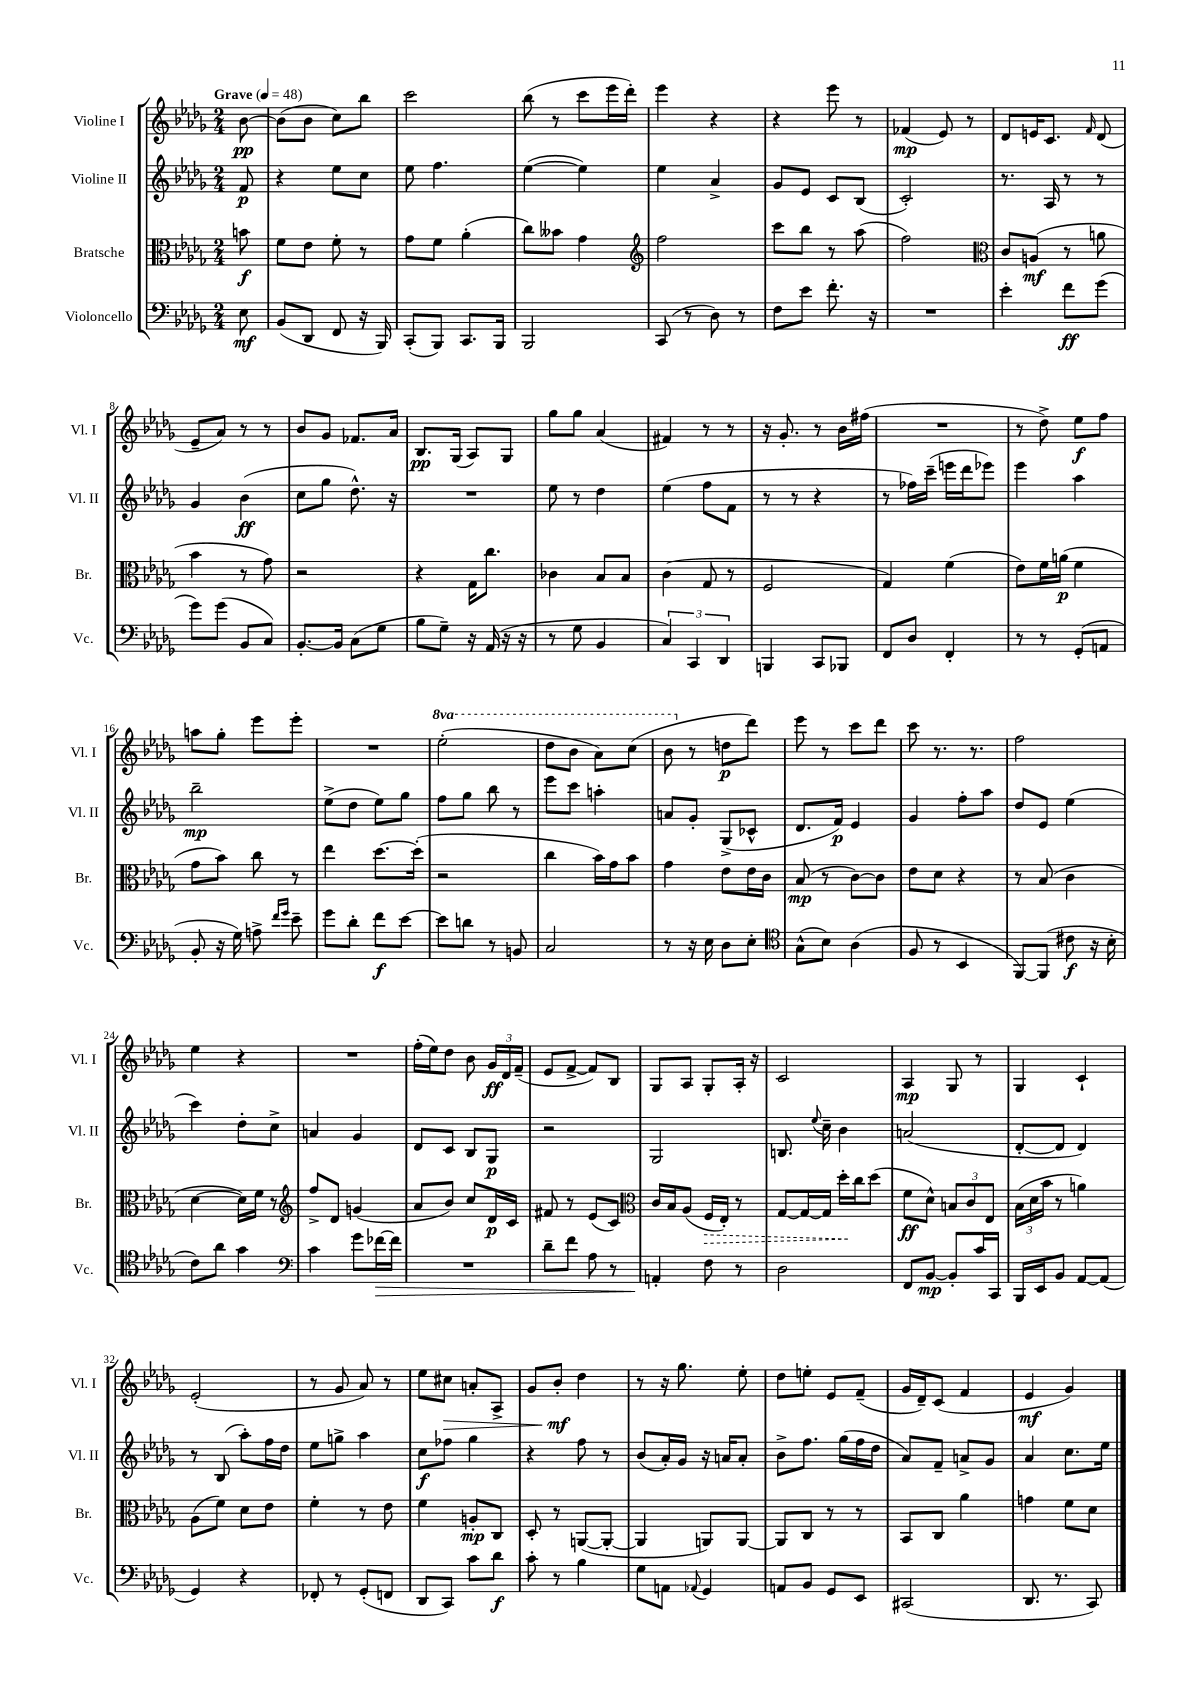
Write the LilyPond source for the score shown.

<<
\new StaffGroup <<
\new Staff = "s0" \with { instrumentName = "Violine I" shortInstrumentName = "Vl. I" } {
    \clef treble \key des \major \numericTimeSignature \time 2/4 \set Staff.ottavationMarkups = #ottavation-simple-ordinals \partial 8 \tempo "Grave" 4 = 48
    \autoBeamOff bes'8~\pp |
    bes'8[( bes'8] c''8[) bes''8] |
    c'''2 |
    bes''8( r8 c'''8[ ees'''16 des'''16]-.) |
    ees'''4 r4 |
    r4 ees'''8 r8 |
    fes'4\mp( ees'8) r8 |
    des'8[ e'16 c'8.] \grace { f'16 } des'8( |
    ees'8[-- aes'8]) r8 r8 |
    bes'8[ ges'8] fes'8.[ aes'16] |
    bes8.[\pp ges16]( aes8[) ges8] |
    ges''8[ ges''8] aes'4( |
    fis'4) r8 r8 |
    r16 ges'8.-. r8 bes'16[ fis''16]( |
    R2 |
    r8 des''8->) ees''8[\f f''8] |
    a''8[ ges''8]-. ees'''8[ ees'''8]-. |
    R2 |
    \ottava #1 ees'''2-.( |
    des'''8[ bes''8] aes''8[) c'''8]( |
    bes''8 \ottava #0 r8 d''8[\p des'''8]) |
    ees'''8 r8 c'''8[ des'''8] |
    c'''8 r8. r8. |
    f''2 |
    ees''4 r4 |
    R2 |
    f''16[-.( ees''16) des''8] bes'8 \tuplet 3/2 { ges'16[\ff des'16 f'16]--( } |
    ees'8[ f'8]~-> f'8[) bes8] |
    ges8[ aes8] ges8[-. aes16]-. r16 |
    c'2 |
    aes4\mp ges8 r8 |
    ges4 c'4-! |
    ees'2-.( |
    r8 ges'8 aes'8) r8 |
    ees''8[ cis''8]\> a'8[-. aes8]-> |
    ges'8[ bes'8]-.\mf\! des''4 |
    r8 r16 ges''8. ees''8-. |
    des''8[ e''8]-. ees'8[ f'8]--( |
    ges'16[ des'16--) c'8]( f'4 |
    ees'4\mf ges'4) \bar "|." |
}
\new Staff = "s1" \with { instrumentName = "Violine II" shortInstrumentName = "Vl. II" } {
    \clef treble \key des \major \numericTimeSignature \time 2/4 \partial 8
    \autoBeamOff f'8\p |
    r4 ees''8[ c''8] |
    ees''8 f''4. |
    ees''4~( ees''4) |
    ees''4 aes'4-> |
    ges'8[ ees'8] c'8[ bes8]( |
    c'2-.) |
    r8. aes16 r8 r8 |
    ges'4 bes'4\ff( |
    c''8[ ges''8] des''8.-^) r16 |
    R2 |
    ees''8 r8 des''4 |
    ees''4( f''8[ f'8] |
    r8 r8 r4 |
    r8 fes''16[) c'''16]--( e'''16[ des'''16 ees'''8]) |
    ees'''4 aes''4 |
    bes''2--\mp |
    ees''8[->( des''8] ees''8[) ges''8] |
    f''8[ ges''8] bes''8 r8 |
    ees'''8[ c'''8] a''4-. |
    a'8[ ges'8]-. ges8[->( ces'8]-^ |
    des'8.[ f'16]\p) ees'4 |
    ges'4 f''8[-. aes''8] |
    des''8[ ees'8] ees''4( |
    c'''4) des''8[-. c''8]-> |
    a'4 ges'4 |
    des'8[ c'8] bes8[ ges8]\p |
    r2 |
    ges2 |
    b8. \appoggiatura { ees''8 } c''16-- bes'4 |
    a'2( |
    des'8[~-. des'8] des'4) |
    r8 bes8( aes''8[-.) f''16 des''16] |
    ees''8[ g''8]-> aes''4 |
    c''8[\f fes''8] ges''4 |
    r4 f''8 r8 |
    bes'8[( aes'16-.) ges'16] r16 a'16[ a'8]-. |
    bes'8[-> f''8.] ges''16[( f''16 des''16] |
    aes'8[) f'8]-- a'8[-> ges'8] |
    aes'4 c''8.[ ees''16] \bar "|." |
}
\new Staff = "s2" \with { instrumentName = "Bratsche" shortInstrumentName = "Br." } {
    \clef alto \key des \major \numericTimeSignature \time 2/4 \partial 8
    \autoBeamOff b'8\f |
    f'8[ ees'8] f'8-. r8 |
    ges'8[ f'8] aes'4-.( |
    c''8[) beses'8] ges'4 |
    \clef treble f''2 |
    c'''8[ bes''8] r8 aes''8( |
    f''2) |
    \clef alto c'8[ a8]\mf( r8 a'8 |
    bes'4 r8 ges'8) |
    r2 |
    r4 ges16[ c''8.] |
    ces'4 bes8[ bes8] |
    c'4( ges8 r8 |
    f2 |
    ges4) f'4( |
    ees'8[) f'16 a'16]\p( f'4 |
    ges'8[ bes'8]) c''8 r8 |
    ees''4 des''8.[~ des''16]-.( |
    r2 |
    c''4 bes'16[) ges'16 bes'8] |
    ges'4 ees'8[ ees'16 c'16] |
    bes8\mp( r8 c'8[~) c'8] |
    ees'8[ des'8] r4 |
    r8 bes8( c'4 |
    des'4~ des'16[) f'16] r8 |
    \clef treble f''8[-> des'8] g'4( |
    aes'8[ bes'8]) c''8[ des'16\p c'16] |
    fis'8 r8 ees'8[( c'8]) |
    \clef alto c'16[ bes16 aes8]( \once \override Hairpin.style = #'dashed-line f16[\> ees16]-.) r8 |
    ges8[~ ges16~ ges16] des''16[-.\! c''16 des''8]( |
    f'8[\ff des'8]-^) \tuplet 3/2 { b8[ c'8 ees8] } |
    \tuplet 3/2 { bes16[( des'16 bes'16] } r8 a'4) |
    aes8[( f'8]) des'8[ ees'8] |
    f'4-. r8 ees'8 |
    f'4 a8[-.\mp c8] |
    des8-. r8 a,8[~( a,8]~-. |
    a,4 a,8[) a,8]~ |
    a,8[ c8] r8 r8 |
    bes,8[ c8] aes'4 |
    g'4 f'8[ des'8] \bar "|." |
}
\new Staff = "s3" \with { instrumentName = "Violoncello" shortInstrumentName = "Vc." } {
    \clef bass \key des \major \numericTimeSignature \time 2/4 \partial 8
    \autoBeamOff ees8\mf |
    bes,8[( des,8] f,8 r16 bes,,16) |
    c,8[-.( bes,,8]) c,8.[ bes,,16] |
    bes,,2 |
    c,8( r8 des8) r8 |
    f8[ ees'8] f'8.-. r16 |
    R2 |
    ees'4-. f'8[\ff ges'8]( |
    ges'8[) ges'8]( bes,8[ c8]) |
    bes,8.[~-. bes,16] c8[( ges8] |
    bes8[ ges8]--) r16 aes,16( r16 r16 |
    r8 ges8 bes,4 |
    \tuplet 3/2 { c4) c,4 des,4 } |
    b,,4 c,8[ bes,,8] |
    f,8[ des8] f,4-. |
    r8 r8 ges,8[-.( a,8] |
    bes,8-. r16 ges16) a8-> \grace { f'16[ ges'16] } ees'8-- |
    ges'8[ des'8]-. f'8[\f ees'8]~ |
    ees'8[ d'8] r8 b,8 |
    c2 |
    r8 r16 ees16 des8[ ees8]-. |
    \clef tenor ges8[-^( bes8]) aes4( |
    f8 r8 bes,4 |
    f,8[~) f,8]( cis'8\f r16 bes16-. |
    c'8[) aes'8] ges'4 |
    \clef bass c'4 ges'8[ fes'16~\> fes'16] |
    R2 |
    des'8[-- f'8] aes8 r8 |
    a,4-.\! f8 r8 |
    des2 |
    f,8[ bes,8]~\mp bes,8[-. c'16 c,16] |
    bes,,16[ ees,16 bes,8] aes,8[~ aes,8]( |
    ges,4) r4 |
    fes,8-. r8 ges,8[-.( f,8] |
    des,8[ c,8]) c'8[ des'8]\f |
    c'8-. r8 bes4 |
    ges8[ a,8] \appoggiatura { aes,8 } ges,4 |
    a,8[ bes,8] ges,8[ ees,8] |
    cis,2( |
    des,8. r8. c,8) \bar "|." |
}
>>
>>
